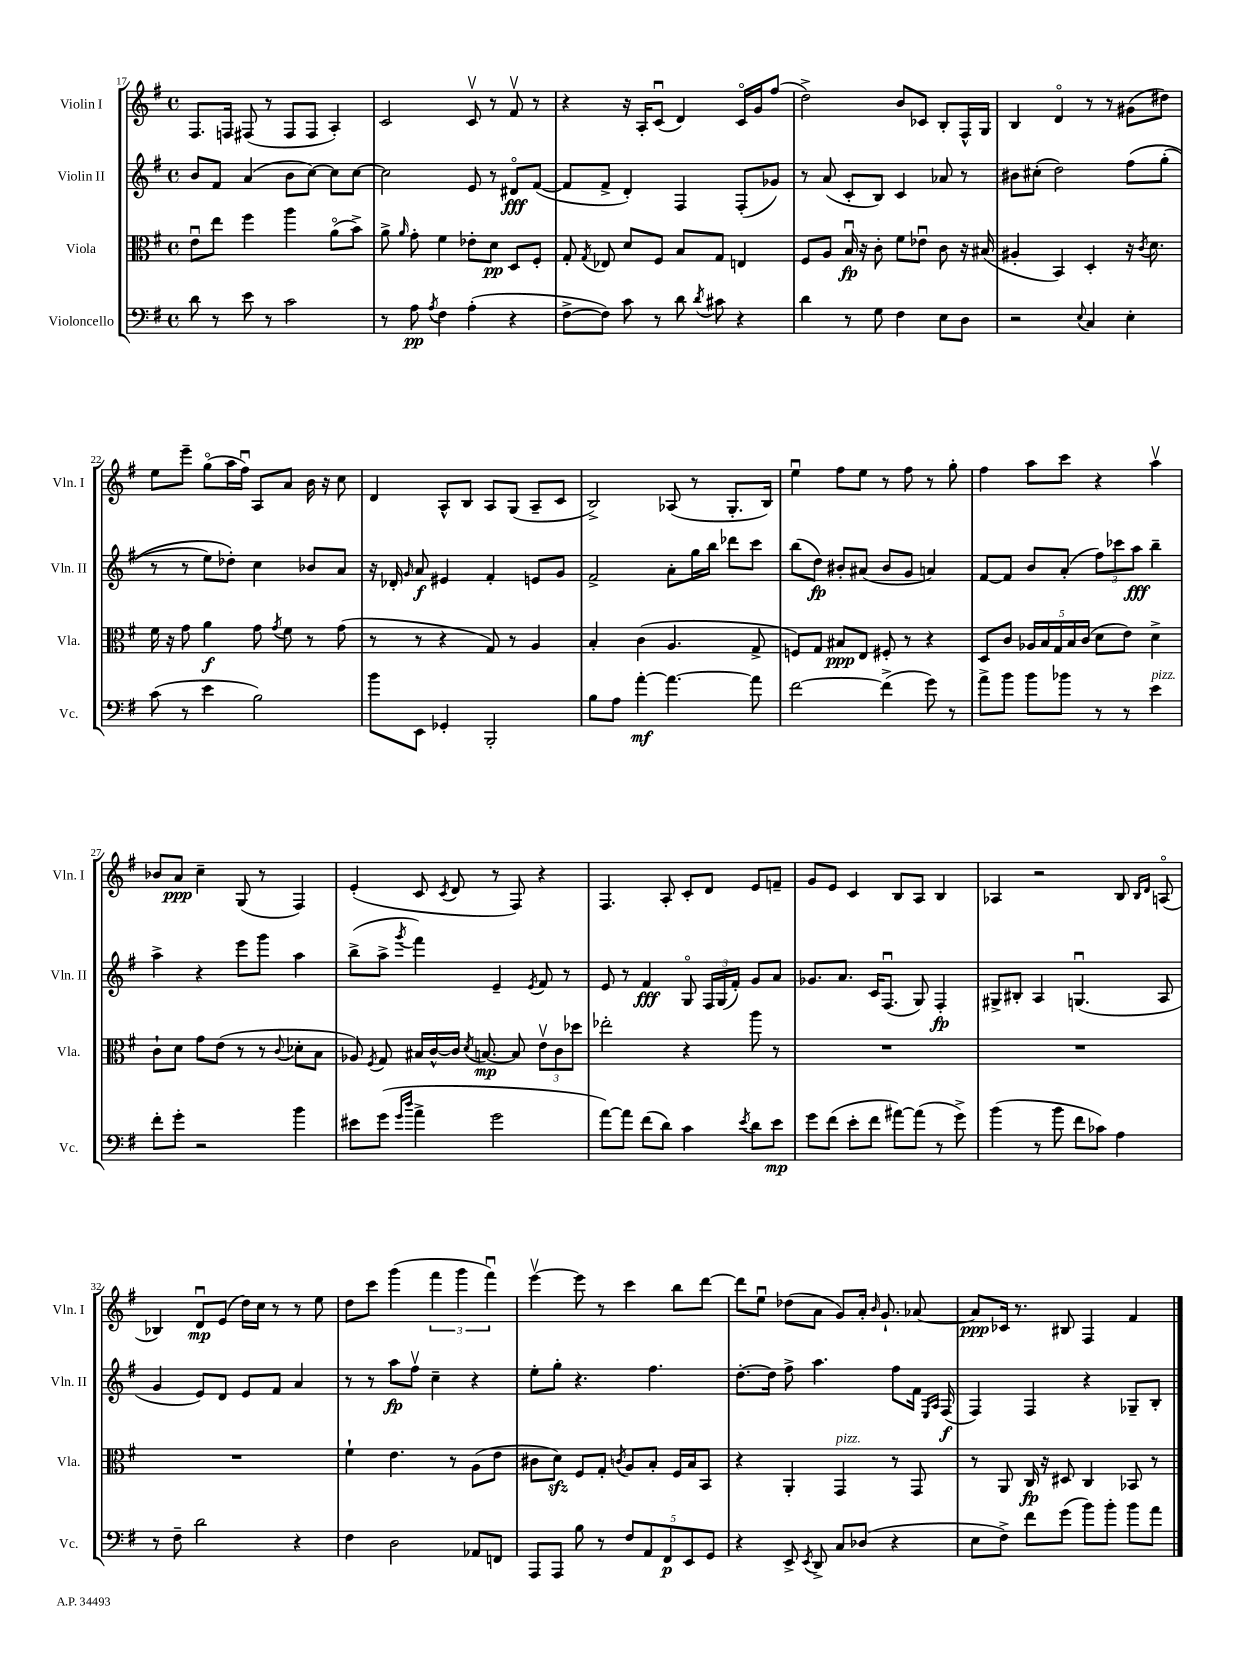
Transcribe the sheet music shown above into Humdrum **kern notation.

**kern	**kern	**kern	**kern
*staff4	*staff3	*staff2	*staff1
*clefF4	*clefC3	*clefG2	*clefG2
*k[f#]	*k[f#]	*k[f#]	*k[f#]
*M4/4	*M4/4	*M4/4	*M4/4
*met(c)	*met(c)	*met(c)	*met(c)
8d	8eu	8b	8.F#
8r	8ee	8f#	.
.	.	.	16F
8e	4ff#	(4a	(8F#
8r	.	.	8r
2c	4aa	8b	8F#
.	.	[8cc)	8F#
.	(8ao	8cc]	4A')
.	8b^)	[8cc	.
=	=	=	=
8r	8a^	2cc]	2c
.	16qqa	.	.
8A	8g'	.	.
8qA	.	.	.
4F#	4f#	.	.
(4A'	8e-'	8e	8cv
.	8d	8r	8r
4r	8D	8d#o	8f#v
.	8F#'	([8f#	8r
=	=	=	=
[8F#^	8G'	8f#]	4r
.	8qG	.	.
8F#])	8E-	8f#^	.
8c	8d	4d')	16r
.	.	.	16A'
8r	8F#	.	(8cu
8d	8B	4F#	4d)
8qd	.	.	.
8c#	8G	.	.
4r	4E	(8F#'	16co
.	.	.	16g
.	.	8g-)	(8ff#
=	=	=	=
4d	8F#	8r	2dd^)
.	8A	(8a	.
8r	16Bu	8c'	.
.	16r	.	.
8G	8c'	8B)	.
4F#	8f#	4c	8b
.	8e-u	.	8c-
8E	8c	8a-	8B'
8D	16r	8r	16F#^^
.	(16B#	.	16G
=	=	=	=
2r	4A#'	8b#	4B
.	.	(8cc#'	.
.	4BB)	2dd)	4do
8qqE	.	.	.
4C	4D'	.	8r
.	.	.	8r
4E'	16r	&(8ff#	(8g#
.	8qc	.	.
.	8.d	.	.
.	.	(8gg'	8dd#)
=	=	=	=
(8c	16f#	8r	8ee
.	16r	.	.
8r	8g	8r	8eee~
4e	4a	8ee)	(8ggo
.	.	8dd-'&)	16aa
.	.	.	16ff#u)
2B)	8g	4cc	8A
.	8qg	.	.
.	8f#	.	8a
.	8r	8b-	16b
.	.	.	16r
.	(8g	8a	8cc
=	=	=	=
8b	8r	16r	4d
.	.	16d-'	.
.	.	16qqg	.
8EE	8r	8a	.
4GG-'	4r	4e#	8A^^
.	.	.	8B
2BBB'	8G)	4f#'	8A
.	8r	.	(8G
.	4A	8e	8A~
.	.	8g	8c
=	=	=	=
8B	4B'	2f#^	2B^)
8A	.	.	.
[4a'	(4c	.	.
4.a_	4.A	8a'	(8A-
.	.	16gg	8r
.	.	16bb	.
.	.	8ddd-	8.G'
8a]	8G^	8ccc	.
.	.	.	16B)
=	=	=	=
[2f#	8F)	(8bb	4eeu
.	8G	8dd)	.
.	8B#	8b#'	8ff#
.	8E	(8a#	8ee
(4f#^]	8F#'	8b#	8r
.	8r	8g	8ff#
8g)	4r	4a)	8r
8r	.	.	8gg'
=	=	=	=
8a^	8D	[8f#	4ff#
8b	8c	8f#]	.
8b	20A-	8b	8aa
.	20B	.	.
.	20G	.	.
8b-	.	(8a'	8ccc
.	20B	.	.
.	(20c	.	.
8r	8d	12ff#)	4r
.	.	12ccc-	.
8r	8e)	.	.
.	.	12aa	.
4e	4d^	4bb~	4aav
=	=	=	=
8f#'	8c`	4aa^	8b-
8g'	8d	.	8a
2r	8g	4r	4cc~
.	(8e	.	.
.	8r	8eee	(8G
.	8r	8ggg	8r
.	8qqc	.	.
4b	8d-'	4aa	4F#)
.	8B	.	.
=	=	=	=
8e#	8A-)	(8bb^	(4e'
.	8qF#	.	.
(8g	8G	8aa^	.
16qqg	.	.	.
16qqdd	.	8qggg	.
4a^	16B#	4fff#)	8c
.	[16c^^	.	.
.	.	.	8qc
.	16c]	.	8d
.	8qd	.	.
.	[8.B	.	.
2g	.	4e~	8r
.	8B]	.	8F#)
.	.	8qe	.
.	12ev	8f#	4r
.	12c	.	.
.	.	8r	.
.	12dd-	.	.
=	=	=	=
[8a)	2ee-'	8e	4.F#
8a]	.	8r	.
(8f#	.	4f#	.
8d)	.	.	8A'
4c	4r	8Go	8c'
.	.	24F#	8d
.	.	(24G	.
.	.	24f#')	.
8qe	.	.	.
8d	8aa	8g	8e
8e	8r	8a	8f~
=	=	=	=
8g	1r	8.g-	8g
(8f#	.	.	8e
.	.	8.a	.
8e'	.	.	4c
8f#	.	16c	.
.	.	(8.F#u	.
[8a#)	.	.	8B
(8a#]	.	8G)	8A
8r	.	4F#'	4B
8g^)	.	.	.
=	=	=	=
(4b	1r	8G#^	4A-
.	.	8B#'	.
8r	.	4A	2r
8b	.	.	.
8f#	.	(4.Gu	.
8c-)	.	.	.
4A	.	.	8B
.	.	.	16qqB
.	.	.	16qqd
.	.	8A	(8Ao
=	=	=	=
8r	1r	4g	4B-)
8F#~	.	.	.
2d	.	8e)	8du
.	.	8d	(8e
.	.	8e	16dd)
.	.	.	16cc
.	.	8f#	8r
4r	.	4a	8r
.	.	.	8ee
=	=	=	=
4F#	4f#`	8r	8dd
.	.	8r	8ccc
2D	4.e	8aa	(4ggg
.	.	8ff#v	.
.	.	4cc~	6fff#
.	8r	.	.
.	.	.	6ggg
8AA-	(8A	4r	.
.	.	.	6fff#u)
8FF	8e	.	.
=	=	=	=
8AAA	8c#	8ee'	[4eeev
8AAA	8d)	8gg'	.
8B	8F#	4.r	8eee]
8r	8G'	.	8r
.	8qc	.	.
10F#	8A	.	4ccc
10AA	.	.	.
.	8B'	4.ff#	.
10FF#	.	.	.
.	16F#	.	8bb
10EE	.	.	.
.	16B	.	.
.	8BB	.	[8ddd
10GG	.	.	.
=	=	=	=
4r	4r	[8.dd'	8ddd]
.	.	.	8eeu
.	.	16dd]	.
8EE^	4AA'	8ff#^	(8dd-
8qEE	.	.	.
8DD^	.	4.aa	8a
8C	4GG	.	8g)
(8D-	.	.	16a'
.	.	.	16qqb
.	.	.	8.g`
4r	8r	8ff#	.
.	8GG	16f#	[8a-
.	.	16qqE	.
.	.	16qqA	.
.	.	(16F#	.
=	=	=	=
8E	8r	4F#)	8a-]
8F#^)	8AA	.	16c-
.	.	.	8.r
8f#	16C	4F#	.
.	16r	.	.
(8g	8D#	.	8B#
8b)	4C	4r	4F#
8b'	.	.	.
8b	8BB-	8G-~	4f#
8a	8r	8B'	.
==	==	==	==
*-	*-	*-	*-
